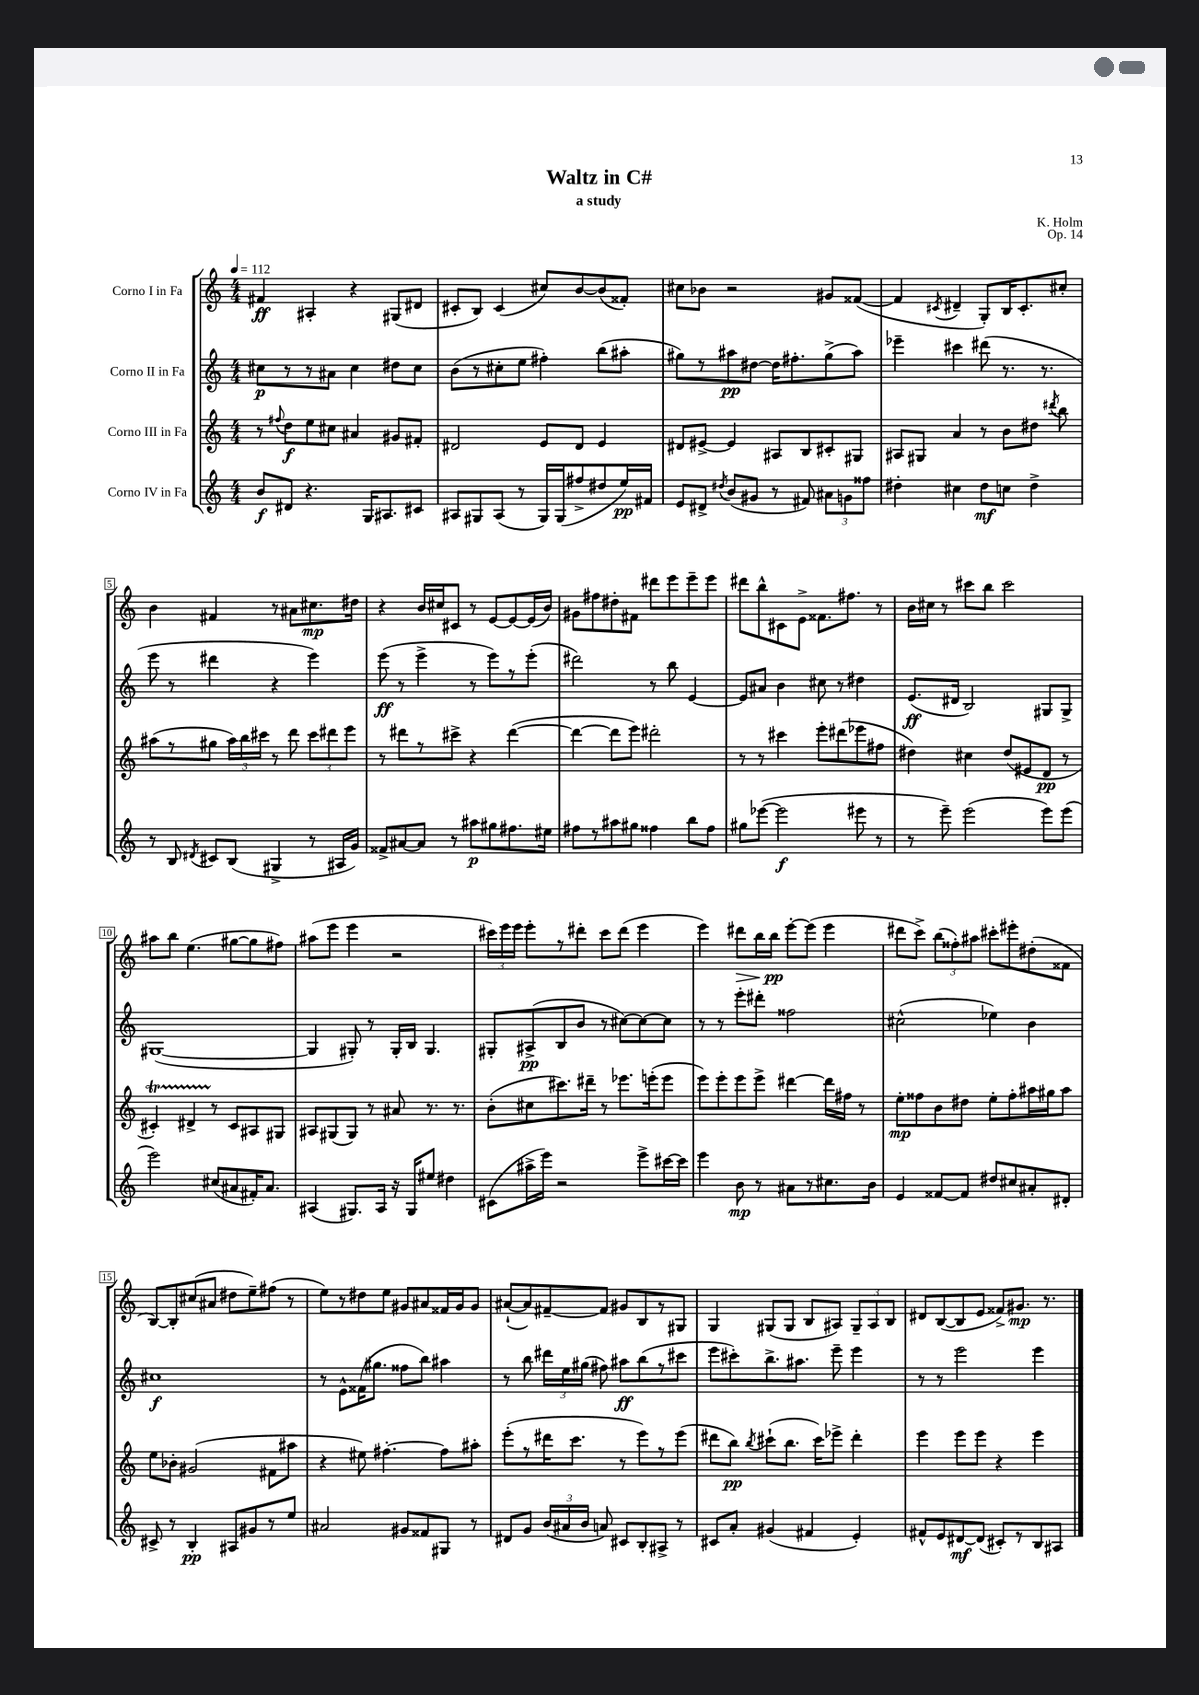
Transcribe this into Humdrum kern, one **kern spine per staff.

**kern	**dynam	**kern	**dynam	**kern	**dynam	**kern	**dynam
*part4	*part4	*part3	*part3	*part2	*part2	*part1	*part1
*staff4	*staff4	*staff3	*staff3	*staff2	*staff2	*staff1	*staff1
*I"Corno IV in Fa	*	*I"Corno III in Fa	*	*I"Corno II in Fa	*	*I"Corno I in Fa	*
*clefG2	*	*clefG2	*	*clefG2	*	*clefG2	*
*k[]	*	*k[]	*	*k[]	*	*k[]	*
*M4/4	*	*M4/4	*	*M4/4	*	*M4/4	*
*MM112	*	*MM112	*	*MM112	*	*MM112	*
=1	=1	=1	=1	=1	=1	=1	=1
8b/L	f	8r	.	8cc#X\L	p	4f#X/	ff
.	.	8qqff#X/	.	.	.	.	.
8d#X/J	.	8dd\L	f	8r	.	.	.
4.r	.	8ee\	.	8r	.	4A#X'/	.
.	.	8cc#X\J	.	8a#X\J	.	.	.
.	.	4a#X/	.	4cc#\	.	4r	.
16G/KL	.	.	.	.	.	.	.
8.A#X/	.	.	.	.	.	.	.
.	.	8g#X/L	.	8dd#X\L	.	(8G#X/L	.
8c#X/J	.	8f#X'/J	.	8cc#\J	.	8d#X/J	.
=2	=2	=2	=2	=2	=2	=2	=2
8A#X/L	.	2d#X/	.	(8b\L	.	8c#X'/L	.
8G#X/	.	.	.	8r	.	8B/J)	.
(8A#/J	.	.	.	8cc#X'\	.	(4c#/	.
8r	.	.	.	8ee\J	.	.	.
16G#/LL)	.	8e/L	.	4ff#X'\)	.	8cc#X/L)	.
(16G#/J	.	.	.	.	.	.	.
8ff#X^/	.	8d#/J	.	.	.	[8b/	.
8dd#X/	.	4e/	.	(8bb\L	.	(8b/]	.
16ee/L)	pp	.	.	8aa#X'\J	.	8f##X'/J)	.
16f#X/JJ	.	.	.	.	.	.	.
=3	=3	=3	=3	=3	=3	=3	=3
8e/L	.	8d#X/L	.	8gg#X\L)	.	8cc#X\L	.
8d#X^/J	.	[8e#X^/J	.	8r	.	8b-X\J	.
8qdd#X/	.	.	.	.	.	.	.
(8b/L	.	4e#/]	.	8aa#X\	pp	2r	.
8g#X/J	.	.	.	[8dd#X\J	.	.	.
8r	.	8A#X/L	.	16dd#\KL]	.	.	.
.	.	.	.	8.ff#X'\	.	.	.
8f#X/)	.	8B/	.	.	.	.	.
12a#X\L	.	8c#X'/	.	(8gg#^\	.	8g#X/L	.
12gn\	.	.	.	.	.	.	.
.	.	8G#X/J	.	8aa#\J)	.	([8f##X/J	.
12ff##X\J	.	.	.	.	.	.	.
=4	=4	=4	=4	=4	=4	=4	=4
4dd#X'\	.	8A#X/L	.	4eee-X~\	.	4f##/]	.
.	.	8G#X/J	.	.	.	.	.
.	.	.	.	.	.	8qc#X/	.
4cc#X\	.	4a/	.	4ccc#X\	.	4d#X~/	.
8dd#\L	mf	8r	.	(8ddd#X\	.	8G'/L)	.
8ccn\J	.	8b\L	.	8.r	.	16B/K	.
.	.	.	.	.	.	8.c#'/	.
4dd#^\	.	8dd#X\J	.	.	.	.	.
.	.	.	.	8.r	.	.	.
.	.	8qddd#X/	.	.	.	.	.
.	.	8bb\	.	.	.	8cc#X'/J	.
!!LO:LB:g=z
=5	=5	=5	=5	=5	=5	=5	=5
8r	.	(8aa#X\L	.	8eee\	.	4b\	.
8B/	.	8r	.	8r	.	.	.
8qd#X/	.	.	.	.	.	.	.
8c#X/L	.	8gg#X\J	.	4ddd#X\	.	4f#X/	.
(8B/J	.	24aa#\LL)	.	.	.	.	.
.	.	24bb\	.	.	.	.	.
.	.	24ccc#X\JJ	.	.	.	.	.
4G#X^/	.	8r	.	4r	.	8r	.
.	.	8ddd\	.	.	.	8a#X\L	.
8r	.	12ccc#\L	.	4eee\)	.	8.cc#X\	mp
.	.	12ddd#X\	.	.	.	.	.
16A#X/LL	.	.	.	.	.	.	.
.	.	12eee\J	.	.	.	.	.
16g/JJ)	.	.	.	.	.	16dd#X\Jk	.
=6	=6	=6	=6	=6	=6	=6	=6
8f##X^/L	.	8r	.	(8eee\	ff	4r	.
[8a#X/	.	8ddd#X\L	.	8r	.	.	.
8a#/J]	.	8r	.	4eee^\	.	16b/LL	.
.	.	.	.	.	.	16cc#X/J	.
8r	.	8ccc#X^\J	.	.	.	8c#X/J	.
8aa#X\L	p	4r	.	8r	.	8r	.
8gg#X\	.	.	.	8eee\L)	.	[8e/L	.
8.ff#X\	.	([4ddd#\	.	8r	.	8e/_	.
.	.	.	.	(8eee'\J	.	(16e/L]	.
16ee#X\Jk	.	.	.	.	.	16b/JJ)	.
=7	=7	=7	=7	=7	=7	=7	=7
8ff#X\L	.	4ddd#\_	.	2ddd#X\)	.	8g#X\L	.
8r	.	.	.	.	.	8ff#X\	.
8aa#X\	.	8ddd#\L]	.	.	.	8dd#X'\	.
8gg#X\J	.	8eee\J)	.	.	.	8f#X\J	.
4ff##X\	.	2ddd#X'\	.	8r	.	8ddd#X\L	.
.	.	.	.	8bb\	.	8eee\	.
8bb\L	.	.	.	[4e/	.	8eee~\	.
8ff##\J	.	.	.	.	.	8eee\J	.
=8	=8	=8	=8	=8	=8	=8	=8
8gg#X\L	.	8r	.	8e/L]	.	8ddd#X\L	.
([8eee-X\J	.	8r	.	8a#X/J	.	8bb^^\	.
2eee-\]	f	4ccc#X\	.	4b\	.	8c#X\	.
.	.	.	.	.	.	8e^\J	.
.	.	8eee'\L	.	8cc#X\	.	8.f##X\L	.
.	.	(8ddd#X\	.	8r	.	.	.
.	.	.	.	.	.	8.ff#X\J	.
8eee#X\	.	8eee-X\	.	4dd#X\	.	.	.
8r	.	8ff#X\J	.	.	.	8r	.
=9	=9	=9	=9	=9	=9	=9	=9
8r	.	4dd#X\)	.	(8.e/L	ff	16b\LL	.
.	.	.	.	.	.	16cc#X\JJ	.
8eee~\)	.	.	.	.	.	8r	.
.	.	.	.	16d#X/Jk	.	.	.
(2eee\	.	4cc#X\	.	2B/)	.	8ccc#X\L	.
.	.	.	.	.	.	8bb\J	.
.	.	(8dd#/L	.	.	.	2ccc#\	.
.	.	8e#X/	.	.	.	.	.
8eee\L)	.	8d/J	pp	8G#X/L	.	.	.
(8eee\J	.	8r	.	8G#^/J	.	.	.
!!LO:LB:g=z
=10	=10	=10	=10	=10	=10	=10	=10
2eee\)	.	4c#Xt'/)	.	([1G#X	.	8aa#X\L	.
.	.	.	.	.	.	8bb\J	.
.	.	4d#XTTT^/	.	.	.	(4.ee\	.
(8cc#X/L	.	8r	.	.	.	.	.
8a#X/	.	8c#/L	.	.	.	[8gg#X\L	.
16f#X'/K)	.	8A#X/	.	.	.	8gg#\]	.
8.a#/J	.	.	.	.	.	.	.
.	.	8G#X/J	.	.	.	8ff#X\J)	.
=11	=11	=11	=11	=11	=11	=11	=11
(4A#X/	.	8A#X/L	.	4G#/]	.	(8aa#X\L	.
.	.	(8G#X/	.	.	.	8eee\J	.
8.G#X/L)	.	8G#/J)	.	8G#X'/)	.	4eee\	.
.	.	8r	.	8r	.	.	.
16A#/Jk	.	.	.	.	.	.	.
16r	.	8a#X/	.	16G#'/LL	.	2r	.
16G#/KL	.	.	.	16B/JJ	.	.	.
8ee#X/J	.	8.r	.	4.G#/	.	.	.
4dd#X\	.	.	.	.	.	.	.
.	.	8.r	.	.	.	.	.
=12	=12	=12	=12	=12	=12	=12	=12
(8c#X\L	.	(8b'\L	.	8G#X'/L	.	24ccc#X\LL)	.
.	.	.	.	.	.	24eee\	.
.	.	.	.	.	.	24eee\JJ	.
16aa#X^\L	.	8cc#X\	.	(8A#X^/	pp	8eee'\L	.
16eee\JJ)	.	.	.	.	.	.	.
2r	.	8.ccc#X\)	.	8B/	.	8r	.
.	.	.	.	8b/J	.	8ddd#X'\J	.
.	.	16ddd#X~\Jk	.	.	.	.	.
.	.	8r	.	8r	.	8ccc#\L	.
.	.	8.eee-X\L	.	[8cc#X\L)	.	(8ddd#\J	.
8eee^\L	.	.	.	8cc#\_	.	4eee\	.
.	.	(16eeen'\k	.	.	.	.	.
[16ccc#X\L	.	8eee\J	.	8cc#\J]	.	.	.
16ccc#\JJ]	.	.	.	.	.	.	.
=13	=13	=13	=13	=13	=13	=13	=13
4eee\	.	8eee\L)	.	8r	.	4eee\)	.
.	.	8eee'\	.	8r	.	.	.
!	!	!	!	!	!	!	!LO:HP:b
8b\	mp	8eee\	.	8eee'\L	.	8ddd#X\L	>
8r	.	8eee^\J	.	8ddd#X'\J	.	16bb\L	.
.	.	.	.	.	.	16bb\JJ	pp
8a#X\L	.	[4ddd#X\	.	2ff##X\	.	[8eee'\L	]
8r	.	.	.	.	.	(8eee\J]	.
8.cc#X\	.	16ddd#\LL]	.	.	.	4eee\	.
.	.	16ff#X\JJ	.	.	.	.	.
.	.	8r	.	.	.	.	.
16b\Jk	.	.	.	.	.	.	.
=14	=14	=14	=14	=14	=14	=14	=14
4e/	.	8ee'\L	mp	(2cc#X^^\	.	8ddd#X\L	.
.	.	8ff##X\	.	.	.	8ccc^\J)	.
[8f##X/L	.	8b\	.	.	.	(12bb\L	.
.	.	.	.	.	.	12ff##X'\)	.
8f##/J]	.	8dd#X\J	.	.	.	.	.
.	.	.	.	.	.	12aa#X\J	.
8dd#X/L	.	8ee'\L	.	4ee-X\)	.	8ccc#X'\L	.
8cc#X/	.	8ff##'\	.	.	.	8eee#X'\	.
8a#X'/	.	16aa#X\L	.	4b\	.	(8dd#X'\	.
.	.	16gg#X\J	.	.	.	.	.
8d#X'/J	.	8aa#\J	.	.	.	8f##X\J	.
!!LO:LB:g=z
=15	=15	=15	=15	=15	=15	=15	=15
8c#X^/	.	8ee\L	.	1cc#X	f	[8B/L)	.
8r	.	8b-X'\J	.	.	.	8B'/]	.
4B'/	pp	(2g#X/	.	.	.	(8cc#X/	.
.	.	.	.	.	.	8a#X/J	.
8A#X/L	.	.	.	.	.	8dd#X\L	.
8g#X/	.	.	.	.	.	8ee~\)	.
8r	.	8f#X\L	.	.	.	(8ff#X\J	.
8ee/J	.	8aa#X\J	.	.	.	8r	.
=16	=16	=16	=16	=16	=16	=16	=16
2a#X/	.	4r	.	8r	.	8ee\L)	.
.	.	.	.	8e^^\L	.	8r	.
.	.	8ee#X\)	.	(16f##X\K	.	8dd#X\	.
.	.	.	.	8.gg#X\J	.	.	.
.	.	[4.ff#X'\	.	.	.	8ee\J	.
8g#X/L	.	.	.	8ff##X\L	.	8g#X/L	.
8f##X/	.	.	.	8bb\J)	.	8a#X/	.
8G#X/J	.	8ff#\L]	.	4aa#X\	.	16f##X/L	.
.	.	.	.	.	.	16g#/J	.
8r	.	8aa#X'\J	.	.	.	8g#/J	.
=17	=17	=17	=17	=17	=17	=17	=17
8d#X/L	.	(8eee'\L	.	8r	.	([8a#X`/L	.
8g/J	.	8r	.	8bb\	.	8a#/])	.
(24b/LL	.	16ddd#X\K	.	24ddd#X\LL	.	[8f#X~/	.
24a#X/	.	.	.	24ee\	.	.	.
.	.	8.ccc\J	.	.	.	.	.
24b/JJ	.	.	.	(24gg#X\JJ	.	.	.
8an/)	.	.	.	8ff#X\)	.	8f#/J]	.
8c#X/L	.	8r	.	8aa#X\L	ff	8g#X/L	.
8B'/	.	8eee\L)	.	(8bb\	.	8B/	.
8A#X^/J	.	8r	.	8r	.	8r	.
8r	.	(8eee\J	.	8ccc#X\J	.	8G#X/J	.
=18	=18	=18	=18	=18	=18	=18	=18
8c#X/L	.	8ddd#X\L	.	8eee\L	.	4G/	.
8a'/J	.	8bb\J)	pp	8ccc#X'\)	.	.	.
.	.	8qbb/	.	.	.	.	.
(4g#X/	.	(8ccc#X`\L	.	8.bb^\	.	(8G#X/L	.
.	.	8.bb\J	.	.	.	8G#/J	.
.	.	.	.	8.aa#X\J	.	.	.
4f#X/	.	.	.	.	.	8B/L	.
.	.	16ccc#\KL)	.	.	.	.	.
.	.	8eee-X^\J	.	8eee~\	.	8A#X/J)	.
4e'/)	.	4ddd#'\	.	4eee\	.	12G#~/L	.
.	.	.	.	.	.	12A#/	.
.	.	.	.	.	.	12B/J	.
=19	=19	=19	=19	=19	=19	=19	=19
8f#X^^/L	.	4eee\	.	8r	.	8d#X/L	.
8e/	.	.	.	8r	.	([8B/	.
[8d#X/	mf	8eee\L	.	2eee\	.	8B/]	.
(8d#/J]	.	8eee\J	.	.	.	8e/J	.
8c#X'/L)	.	4r	.	.	.	8f##X^/L)	.
8r	.	.	.	.	.	8.g#X/J	mp
8B/	.	4eee\	.	4eee\	.	.	.
.	.	.	.	.	.	8.r	.
8A#X/J	.	.	.	.	.	.	.
==	==	==	==	==	==	==	==
*-	*-	*-	*-	*-	*-	*-	*-
